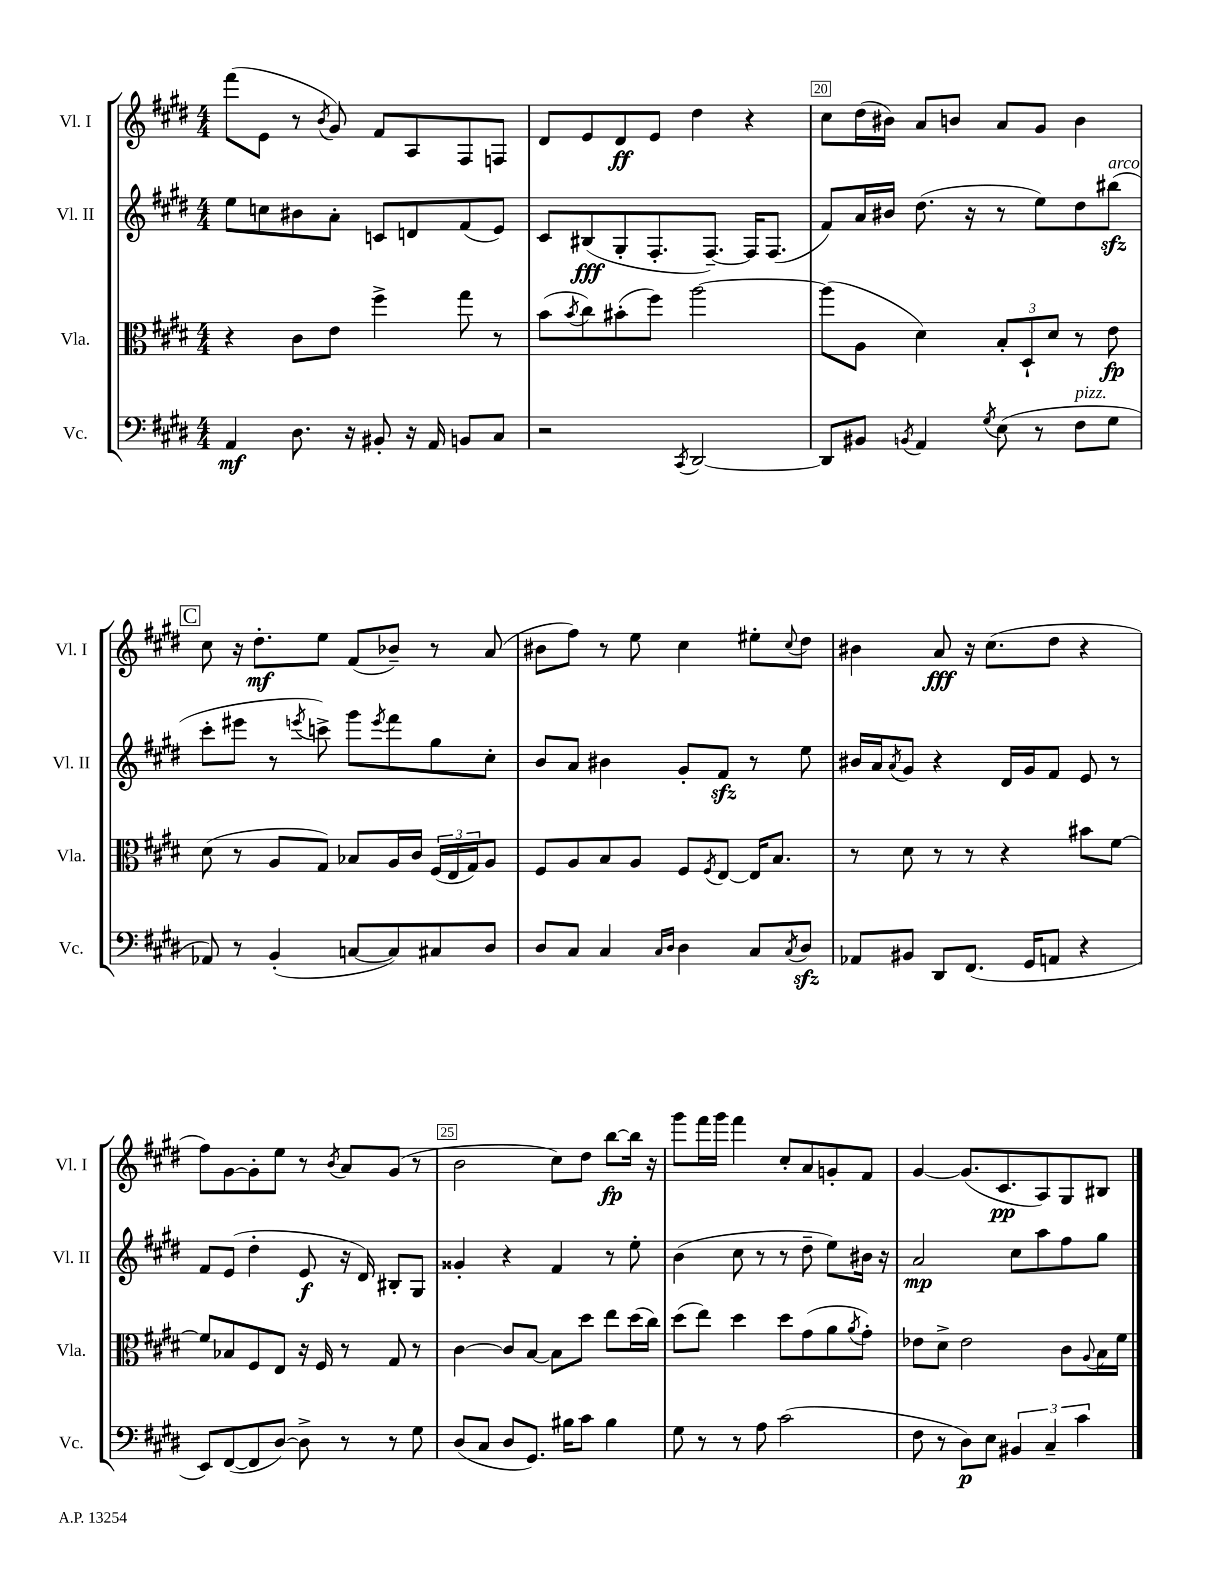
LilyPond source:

<<
\new StaffGroup <<
\new Staff = "s0" \with { instrumentName = "Vl. I" shortInstrumentName = "Vl. I" } {
    \clef treble \key e \major \numericTimeSignature \time 4/4
    fis'''8( e'8 r8 \acciaccatura { b'8 } gis'8) fis'8 a8 fis8 f8 |
    dis'8 e'8 dis'8\ff e'8 dis''4 r4 |
    cis''8 dis''16( bis'16) a'8 b'8 a'8 gis'8 b'4 |
    \mark \markup { \box "C" } cis''8 r16 dis''8.-.\mf e''8 fis'8( bes'8--) r8 a'8( |
    bis'8 fis''8) r8 e''8 cis''4 eis''8-. \appoggiatura { cis''8 } dis''8 |
    bis'4 a'8\fff r16 cis''8.( dis''8 r4 |
    fis''8) gis'8~ gis'8-. e''8 r8 \acciaccatura { b'8 } a'8 gis'8( r8 |
    b'2 cis''8) dis''8 b''8~\fp b''16 r16 |
    gis'''8 fis'''16 gis'''16 fis'''4 cis''8-. a'8 g'8-. fis'8 |
    gis'4~ gis'8.( cis'8.\pp a8) gis8 bis8 \bar "|." |
}
\new Staff = "s1" \with { instrumentName = "Vl. II" shortInstrumentName = "Vl. II" } {
    \clef treble \key e \major \numericTimeSignature \time 4/4
    e''8 c''8 bis'8 a'8-. c'8 d'8 fis'8( e'8) |
    cis'8 bis8\fff( gis8-. fis8.-. fis8.~--) fis16 fis8.( |
    fis'8) a'16 bis'16 dis''8.( r16 r8 e''8) dis''8 bis''8\sfz^\markup { \italic "arco" }( |
    \mark \markup { \box "C" } cis'''8-. eis'''8 r8 \acciaccatura { e'''8 } c'''8->) gis'''8 \acciaccatura { e'''8 } fis'''8 gis''8 cis''8-. |
    b'8 a'8 bis'4 gis'8-. fis'8\sfz r8 e''8 |
    bis'16 a'16 \acciaccatura { a'8 } gis'8 r4 dis'16 gis'16 fis'8 e'8 r8 |
    fis'8 e'8( dis''4-. e'8\f r16 dis'16) bis8-. gis8 |
    gisis'4-. r4 fis'4 r8 e''8-. |
    b'4( cis''8 r8 r8 dis''8-- e''8) bis'16 r16 |
    a'2\mp cis''8 a''8 fis''8 gis''8 \bar "|." |
}
\new Staff = "s2" \with { instrumentName = "Vla." shortInstrumentName = "Vla." } {
    \clef alto \key e \major \numericTimeSignature \time 4/4
    r4 cis'8 e'8 fis''4-> gis''8 r8 |
    b'8( \acciaccatura { b'8 } cis''8) bis'8-.( fis''8) a''2~ |
    a''8( a8 dis'4) \tuplet 3/2 { b8-. dis8-! dis'8 } r8 e'8\fp |
    \mark \markup { \box "C" } dis'8( r8 a8 gis8) bes8 a16 cis'16 \tuplet 3/2 { fis16( e16 gis16) } a8 |
    fis8 a8 b8 a8 fis8 \acciaccatura { fis8 } e8~ e16 b8. |
    r8 dis'8 r8 r8 r4 bis'8 fis'8~ |
    fis'8 bes8 fis8 e8 r16 fis16 r8 gis8 r8 |
    cis'4~ cis'8 b8~ b8 dis''8 e''8 dis''16( cis''16) |
    dis''8( e''8) dis''4 dis''8 gis'8( a'8 \acciaccatura { a'8 } gis'8-.) |
    ees'8 dis'8-> ees'2 cis'8 \appoggiatura { a8 } b16 fis'16 \bar "|." |
}
\new Staff = "s3" \with { instrumentName = "Vc." shortInstrumentName = "Vc." } {
    \clef bass \key e \major \numericTimeSignature \time 4/4
    a,4\mf dis8. r16 bis,8-. r16 a,16 b,8 cis8 |
    r2 \acciaccatura { cis,8 } dis,2~ |
    dis,8 bis,8 \acciaccatura { b,8 } a,4 \acciaccatura { gis8 } e8( r8 fis8^\markup { \italic "pizz." } gis8 |
    \mark \markup { \box "C" } aes,8) r8 b,4-.( c8~ c8) cis8 dis8 |
    dis8 cis8 cis4 \grace { cis16 dis16 } dis4 cis8 \acciaccatura { cis8 } dis8\sfz |
    aes,8 bis,8 dis,8 fis,8.( gis,16 a,8 r4 |
    e,8) fis,8~( fis,8 dis8~) dis8-> r8 r8 gis8 |
    dis8( cis8 dis8 gis,8.) bis16 cis'8 bis4 |
    gis8 r8 r8 a8 cis'2( |
    fis8 r8 dis8\p) e8 \tuplet 3/2 { bis,4 cis4-- cis'4 } \bar "|." |
}
>>
>>
\layout { \context { \Score currentBarNumber = #18 \override BarNumber.break-visibility = ##(#f #t #t) barNumberVisibility = #(every-nth-bar-number-visible 5) \override BarNumber.stencil = #(make-stencil-boxer 0.1 0.3 ly:text-interface::print) } }
